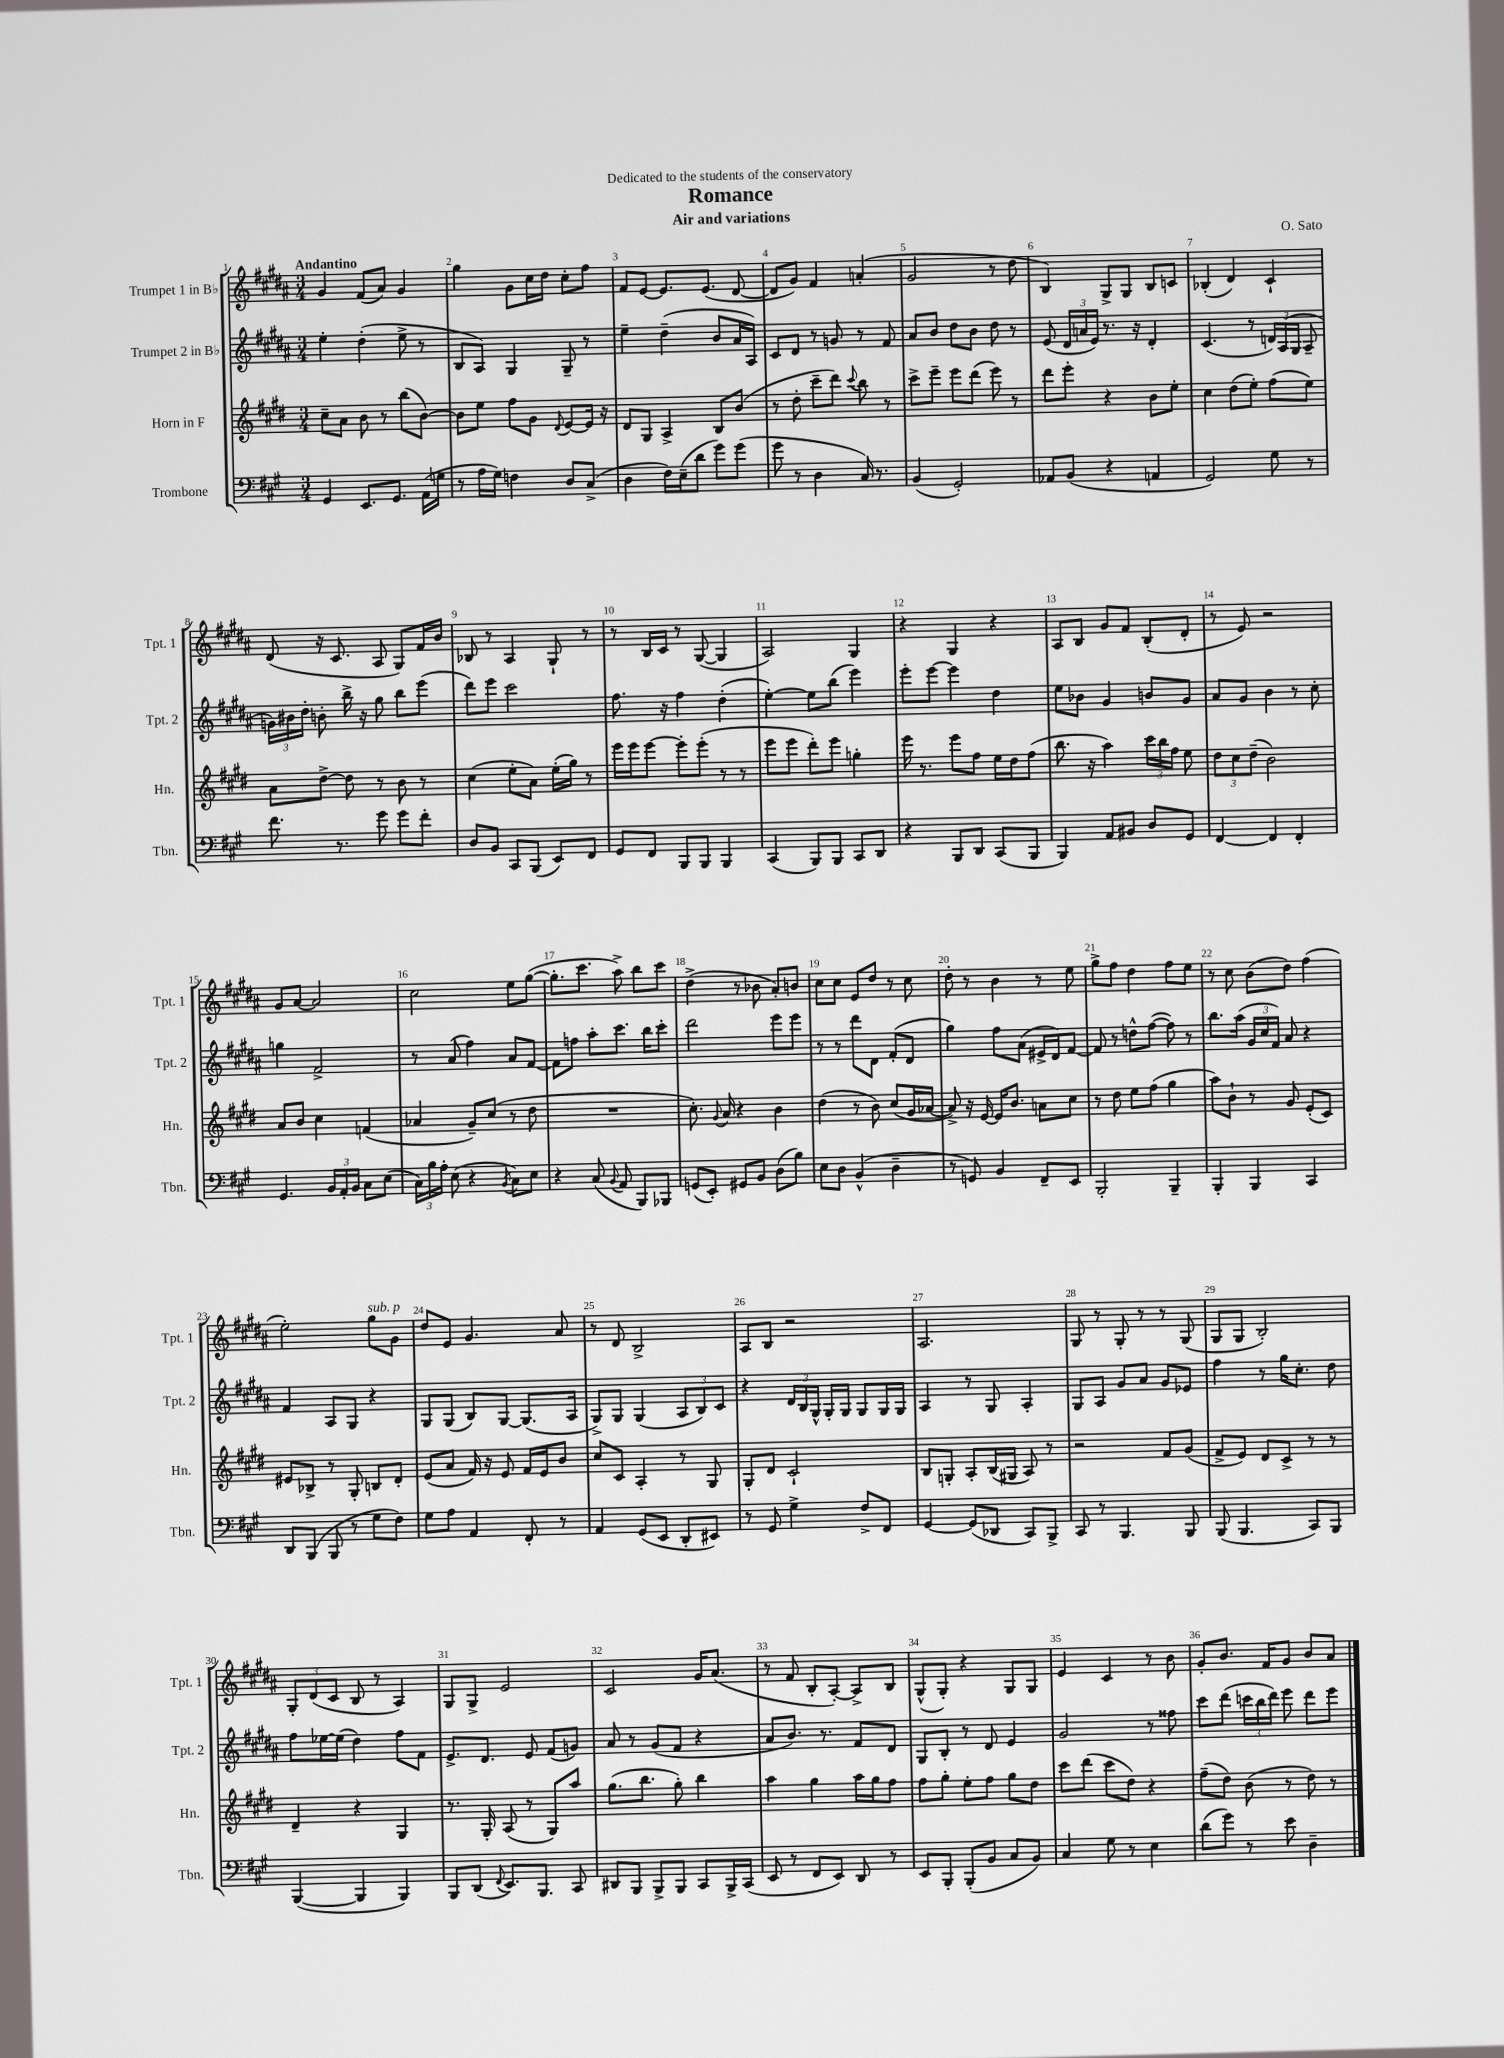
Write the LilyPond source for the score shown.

\header { title = "Romance" composer = "O. Sato" subtitle = "Air and variations" dedication = "Dedicated to the students of the conservatory" }
<<
\new StaffGroup <<
\new Staff = "s0" \with { instrumentName = "Trumpet 1 in Bb" shortInstrumentName = "Tpt. 1" } {
    \clef treble \key b \major \numericTimeSignature \time 3/4 \tempo "Andantino"
    \autoBeamOff gis'4 fis'8[( ais'8]) gis'4 |
    gis''4 gis'8[ cis''16 dis''16] cis''8[-. fis''8] |
    fis'8[ e'8]~ e'8.[ e'8.]( dis'8~ |
    dis'8[ gis'8]) fis'4 a'4-.( |
    gis'2 r8 dis''8 |
    b4) gis8[-> gis8] b8[ c'8] |
    bes4-.( dis'4) cis'4-! |
    dis'8( r16 cis'8. ais8 gis8[) fis'16 b'16] |
    bes8 r8 ais4 gis8-! r8 |
    r8 b16[ cis'16] r8 gis8~( gis4 |
    ais2) gis4 |
    r4 gis4 r4 |
    ais8[ b8] gis'8[ fis'8] b8[-.( dis'8]-. |
    r8 e'8) r2 |
    gis'8[ ais'8]~ ais'2 |
    cis''2 e''8[ gis''8]~( |
    gis''8.[-. cis'''8.] ais''8->) b''8[ cis'''8] |
    dis''4->( r8 bes'8 ais'8[-.) b'8] |
    cis''8[ cis''8] e'8[ dis''8] r8 cis''8 |
    dis''8-. r8 b'4 r8 e''8 |
    gis''8[-> fis''8] dis''4 fis''8[ e''8] |
    r8 cis''8 b'8[( dis''8]) fis''4( |
    e''2-.) gis''8[^\markup { \italic "sub. p" } gis'8] |
    dis''8[ e'8] gis'4. ais'8 |
    r8 dis'8 b2-> |
    ais8[ b8] r2 |
    ais2. |
    gis8 r8 gis8-. r8 r8 gis8( |
    gis8[ gis8] b2-.) |
    \tuplet 3/2 { gis8[-. dis'8( cis'8] } b8 r8 ais4) |
    gis8[ gis8]-> e'2 |
    cis'2 gis'16[ ais'8.]( |
    r8 fis'8 b8[-. ais8]~-.) ais8[-> b8] |
    gis8[-^( gis8]-.) r4 gis8[ gis8] |
    e'4 cis'4 r8 b'8 |
    gis'8[-. b'8.] fis'16[ gis'8] b'8[ ais'8] \bar "|." |
}
\new Staff = "s1" \with { instrumentName = "Trumpet 2 in Bb" shortInstrumentName = "Tpt. 2" } {
    \clef treble \key b \major \numericTimeSignature \time 3/4
    \autoBeamOff e''4-. dis''4-.( e''8-> r8 |
    b8[ ais8]) gis4 gis8-- r8 |
    e''4-- dis''4--( b'8[ ais'16 ais16]) |
    cis'8[ dis'8] r8 g'8 r8 fis'8 |
    ais'8[ b'8] dis''8[ b'8] dis''8 r8 |
    e'8( \tuplet 3/2 { dis'16[ a'16 e'16]) } r8. r16 dis'4-. |
    cis'4.( r8 \tuplet 3/2 { d'16[) ais16( gis16] } ais8-- |
    \tuplet 3/2 { g'16[) bis'16 dis''16]-. } b'8-. b''16-> r16 gis''8 b''8[ e'''8]( |
    dis'''8[) e'''8] cis'''2 |
    fis''8. r16 fis''4 dis''4-.( |
    e''4~-.) e''8[ b''8]( e'''4) |
    e'''8[-. e'''8]~ e'''4 dis''4 |
    e''8[ bes'8] gis'4 b'8[ gis'8] |
    ais'8[ gis'8] b'4 r8 cis''8-. |
    g''4 fis'2-> |
    r8 ais'8( fis''4) ais'8[ fis'8]~ |
    fis'8[ f''8] ais''8[-. cis'''8.] b''16[ cis'''8]-. |
    dis'''2 e'''8[ e'''8] |
    r8 r8 dis'''8[ dis'8] fis'8[-.( dis'8] |
    gis''4) fis''8[ ais'8]( eis'16[-> dis'16) fis'8]~ |
    fis'8 r8 d''8[-^ fis''8]~( fis''8) r8 |
    b''8.[ ais''16]( \tuplet 3/2 { gis'16[ cis''16 fis'16]) } ais'8 r4 |
    fis'4 ais8[ gis8] r4 |
    gis8[ gis8]( b8[) gis8]~ gis8.[( ais16] |
    gis8[->) gis8] gis4( \tuplet 3/2 { ais8[ b8) cis'8] } |
    r4 \tuplet 3/2 { dis'16[ b16 gis16]-^ } gis16[-. gis16] gis8[ gis16 gis16] |
    ais4 r8 gis8 ais4-. |
    gis8[ ais8] gis'8[ ais'8] gis'8[ ees'8] |
    fis''4 r8 gis''16[ cis''8.]-. dis''8 |
    fis''8[ ees''16~ ees''16]( dis''4) fis''8[ fis'8] |
    e'8.[-> dis'8.] e'8 fis'8[( g'8]) |
    ais'8 r8 gis'8[( fis'8] r4 |
    ais'8[ b'8.]) r8. fis'8[ dis'8] |
    gis8[ b8]-. r8 dis'8 e'4 |
    gis'2 r8 fisis''8 |
    cis'''8[ dis'''8]( \tuplet 3/2 { c'''16[ b''16 dis'''16]) } e'''8 dis'''8[ e'''8] \bar "|." |
}
\new Staff = "s2" \with { instrumentName = "Horn in F" shortInstrumentName = "Hn." } {
    \clef treble \key e \major \numericTimeSignature \time 3/4
    \autoBeamOff cis''8[-- a'8] b'8 r8 b''8[( b'8]~) |
    b'8[ e''8] fis''8[ gis'8] \appoggiatura { dis'8 } e'8[~ e'16] r16 |
    dis'8[ gis8] a4-> b8[ b'8]( |
    r8 dis''8-. cis'''8[-- dis'''8]) \appoggiatura { cis'''8 } b''8 r8 |
    cis'''8[-> e'''8]-- e'''8[ dis'''8]( e'''8) r8 |
    dis'''8[ e'''8]-. r4 b'8[ e''8]-. |
    cis''4 dis''8[( e''8]-.) fis''8[( e''8]) |
    a'8[ dis''8]~-> dis''8 r8 b'8 r8 |
    cis''4( e''8[-. a'8]) e''16[-.( gis''16]) r8 |
    e'''16[ e'''16 e'''8]~ e'''8[-. e'''8]-.( r8 r8 |
    e'''8[ e'''8] dis'''8[-.) e'''8] g''4-. |
    e'''16 r8. e'''8[ fis''8] e''16[ dis''16 fis''8]( |
    b''8. r16 a''4) \tuplet 3/2 { cis'''16[ b''16 fis''16] } e''8 |
    \tuplet 3/2 { dis''8[ cis''8 dis''8]--( } b'2) |
    a'8[ b'8] cis''4 f'4( |
    aes'4 gis'8[--) cis''8]( r8 dis''8 |
    R2. |
    cis''8.-.) \appoggiatura { gis'8 } a'16 r4 b'4 |
    dis''4( r8 b'8) cis''8[( gis'16 aes'16]~ |
    aes'8->) r16 e'16~ e'16[ b'8.] a'8[ cis''8] |
    r8 dis''8 e''8[ fis''8]( gis''4 |
    a''8[) b'8]-! r8 gis'8 e'8[-.( cis'8]) |
    eis'8[ bes8]-> r8 gis8-. b8[ dis'8]-. |
    e'8[( a'8] fis'16) r16 e'8 fis'16[ e'16 b'8] |
    cis''8[ cis'8] a4-. r8 gis8 |
    gis8[-. dis'8] cis'2-! |
    b8[ g8]-. a8[-. b16( gis16] a8) r8 |
    r2 fis'8[ gis'8]( |
    fis'8[-> e'8]) dis'8[ cis'8]-> r8 r8 |
    dis'4-- r4 gis4 |
    r8. gis16-. a8( r8 gis8[) a''8] |
    gis''8.[( b''8.] gis''8-.) b''4 |
    a''4 gis''4 a''16[ gis''16 fis''8] |
    fis''8[ gis''8]-. e''8[-. fis''8] gis''8[ dis''8] |
    cis'''8[ dis'''8]( cis'''8[ dis''8]) r4 |
    fis''8[--( dis''8]) b'8( r8 dis''8) r8 \bar "|." |
}
\new Staff = "s3" \with { instrumentName = "Trombone" shortInstrumentName = "Tbn." } {
    \clef bass \key a \major \numericTimeSignature \time 3/4
    \autoBeamOff gis,4 e,8.[ gis,8.] a,16[( g16] |
    r8 a16[ gis16]) f4 d8[ cis8]->( |
    d4 fis16[) e16--( d'8] gis'8[) gis'8]( |
    gis'8 r8 d4 cis16) r8. |
    b,4( gis,2-.) |
    aes,8[ b,8]( r4 a,4 |
    gis,2) gis8 r8 |
    fis'8. r8. gis'8 gis'8[ fis'8]-. |
    d8[ b,8] cis,8[ b,,8]( e,8[) fis,8] |
    gis,8[ fis,8] b,,8[ b,,8] b,,4 |
    cis,4( b,,8[) b,,8] cis,8[ d,8] |
    r4 b,,8[ d,8] cis,8[( b,,8] |
    b,,4) a,8[ bis,8] d8[ gis,8] |
    fis,4~ fis,4 fis,4-. |
    gis,4. \tuplet 3/2 { b,16[ a,16-. b,16] } cis8[ e8]( |
    \tuplet 3/2 { cis16[) b16 a16]-. } e8( r4 \acciaccatura { b,8 } cis8[) e8] |
    r4 cis8( \appoggiatura { b,8 } a,8 b,,8[) bes,,8] |
    g,8[( e,8]-.) gis,8[ b,8] d8[( b8]) |
    e8[ d8] b,4-^( d4-- |
    r8 g,8) b,4 fis,8[-- e,8] |
    b,,2-. b,,4-- |
    b,,4-. b,,4 cis,4 |
    d,8[ b,,8]( b,,8 r8 gis8[ fis8]) |
    gis8[ a8] a,4 fis,8-. r8 |
    a,4 gis,8[( e,8] d,8[-. eis,8]) |
    r8 gis,8 gis4-> fis8[-> fis,8] |
    gis,4~ gis,8[( des,8] cis,8[) b,,8]-> |
    cis,8 r8 b,,4. b,,8 |
    b,,8( b,,4. cis,8[) b,,8] |
    b,,4~( b,,4 b,,4) |
    b,,8[ d,8]( \appoggiatura { fis,8 } e,8.[) b,,8.] cis,8 |
    dis,8[ b,,8] b,,8[-> b,,8] cis,8[ b,,16-> cis,16]( |
    e,8 r8 fis,8[ e,8]) d,8 r8 |
    e,8[ b,,8]-. b,,8[-.( b,8] cis8[ b,8]) |
    cis4 gis8 r8 e4 |
    d'8[( gis'8]) r8 e'8 d4-- \bar "|." |
}
>>
>>
\layout { \context { \Score \override BarNumber.break-visibility = ##(#f #t #t) barNumberVisibility = #all-bar-numbers-visible } }
